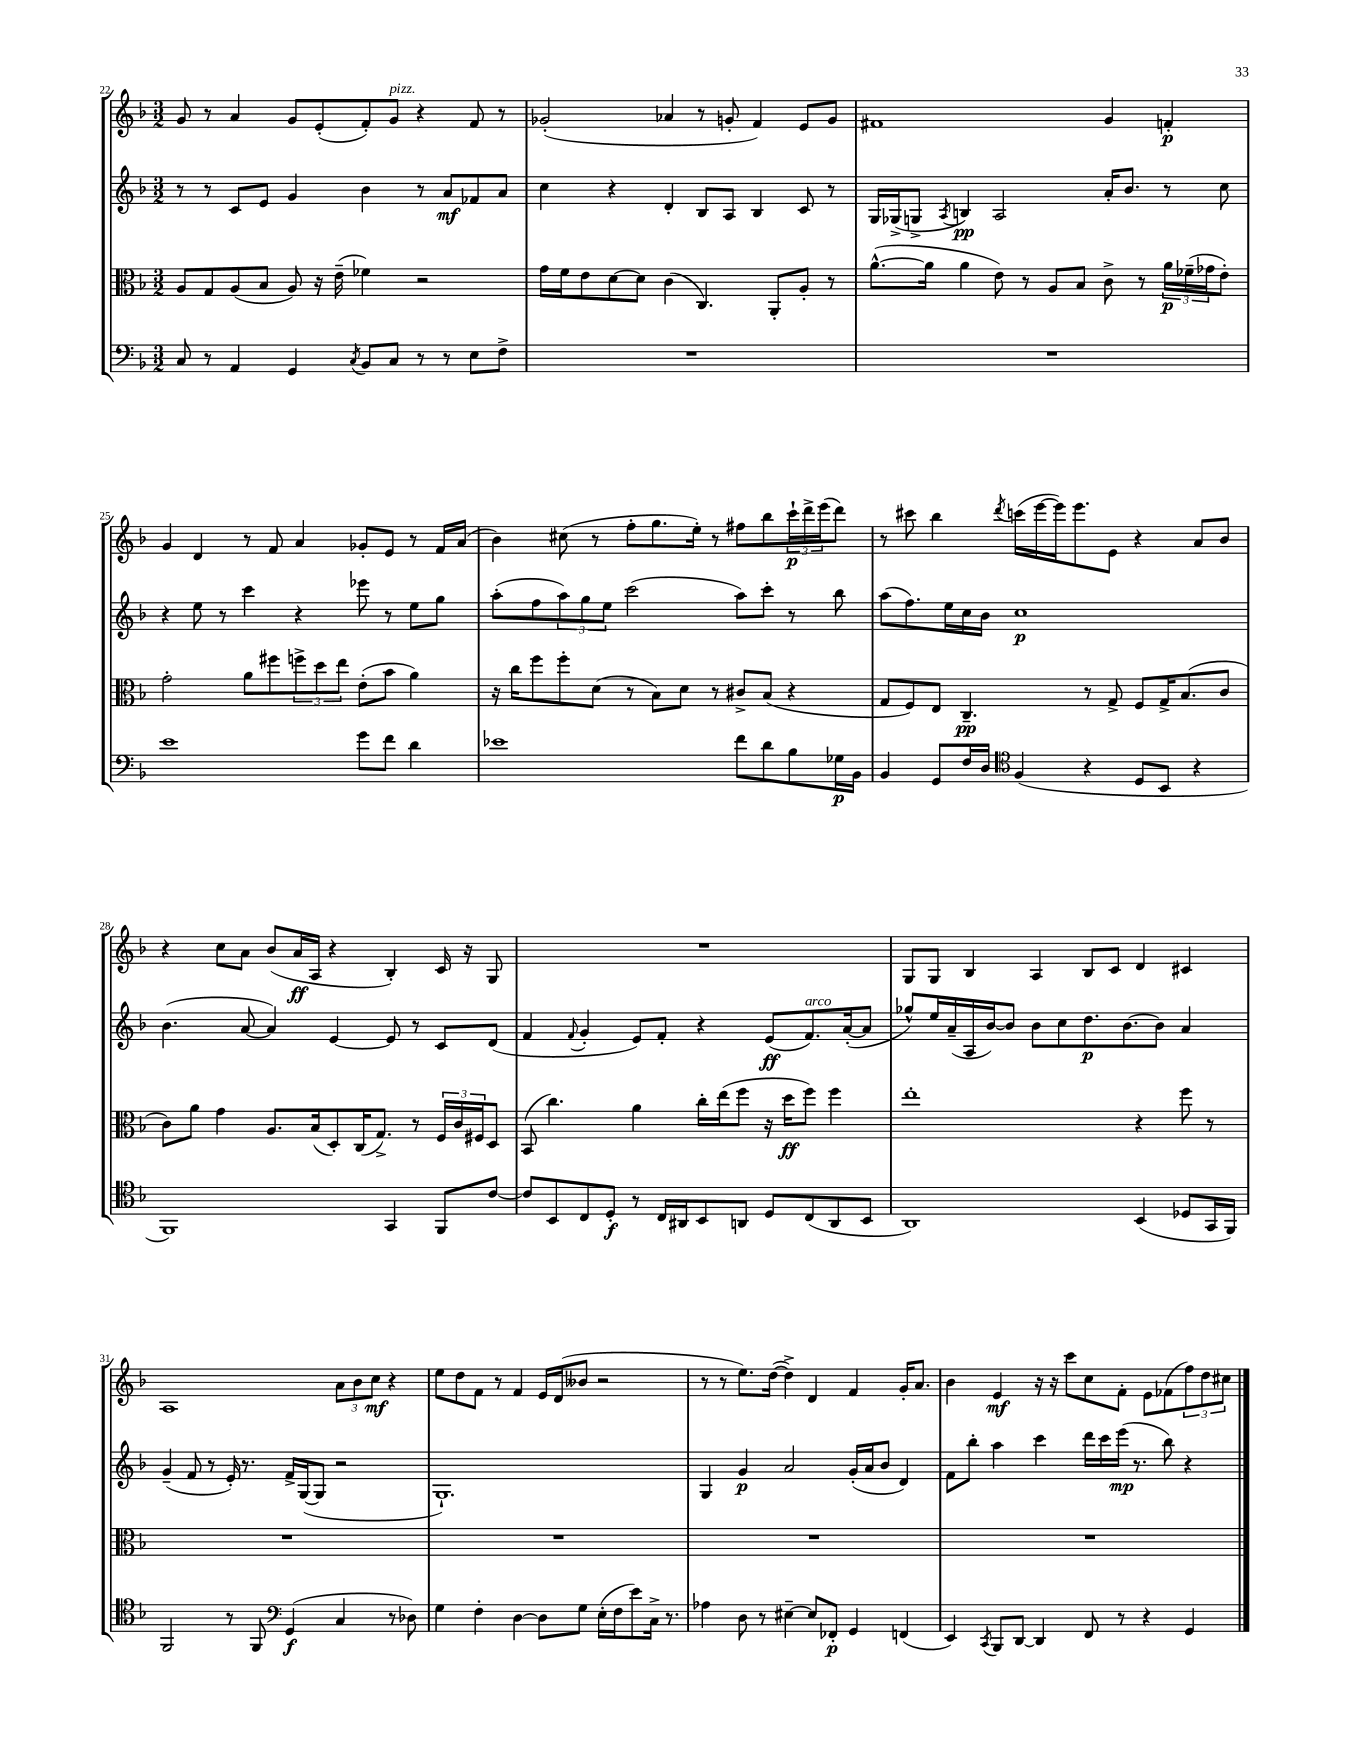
<<
\new StaffGroup <<
\new Staff = "s0" {
    \clef treble \key f \major \numericTimeSignature \time 3/2
    g'8 r8 a'4 g'8 e'8-.( f'8-.) g'8^\markup { \italic "pizz." } r4 f'8 r8 |
    ges'2-.( aes'4 r8 g'8-. f'4) e'8 g'8 |
    fis'1 g'4 f'4-.\p |
    g'4 d'4 r8 f'8 a'4 ges'8-. e'8 r8 f'16 a'16( |
    bes'4) cis''8( r8 f''8-. g''8. e''16-.) r8 fis''8 bes''8 \tuplet 3/2 { c'''16-!\p d'''16-> e'''16( } d'''8) |
    r8 cis'''8 bes''4 \acciaccatura { d'''8 } c'''16( e'''16~ e'''16) e'''8. e'8 r4 a'8 bes'8 |
    r4 c''8 a'8 bes'8( a'16\ff a16 r4 bes4-.) c'16 r16 g8 |
    R1. |
    g8 g8 bes4 a4 bes8 c'8 d'4 cis'4 |
    a1 \tuplet 3/2 { a'8 bes'8 c''8\mf } r4 |
    e''8 d''8 f'8 r8 f'4 e'16 d'16( beses'8 r2 |
    r8 r8 e''8.) d''16~( d''4->) d'4 f'4 g'16-. a'8. |
    bes'4 e'4\mf r16 r16 c'''8 c''8 f'8-. e'8 fes'8( \tuplet 3/2 { f''8) d''8 cis''8 } \bar "|." |
}
\new Staff = "s1" {
    \clef treble \key f \major \numericTimeSignature \time 3/2
    r8 r8 c'8 e'8 g'4 bes'4 r8 a'8\mf fes'8 a'8 |
    c''4 r4 d'4-. bes8 a8 bes4 c'8 r8 |
    g16 ges16->( g8-> \acciaccatura { a8 } b4\pp) a2 a'16-. bes'8. r8 c''8 |
    r4 e''8 r8 c'''4 r4 ees'''8 r8 e''8 g''8 |
    a''8-.( f''8 \tuplet 3/2 { a''8) g''8 e''8 } c'''2( a''8) c'''8-. r8 bes''8 |
    a''8( f''8.) e''16 c''16 bes'16 c''1\p |
    bes'4.( a'8~ a'4) e'4~ e'8 r8 c'8 d'8( |
    f'4 \appoggiatura { f'8 } g'4-. e'8) f'8-. r4 e'8\ff( f'8.^\markup { \italic "arco" }) a'16~-.( a'8 |
    ges''8-^) e''16 a'16--( a16 bes'16~) bes'8 bes'8 c''8 d''8.\p bes'8.~ bes'8 a'4 |
    g'4--( f'8 r8 e'16-.) r8. f'16-> g16~( g8 r2 |
    g1.-!) |
    g4 g'4\p a'2 g'16-.( a'16 bes'8 d'4) |
    f'8 bes''8-. a''4 c'''4 d'''16 c'''16 e'''16\mp( r8. bes''8) r4 \bar "|." |
}
\new Staff = "s2" {
    \clef alto \key f \major \numericTimeSignature \time 3/2
    a8 g8 a8( bes8 a8) r16 e'16--( fes'4) r2 |
    g'16 f'16 e'8 d'8~ d'8 c'4( c4.) a,8-. a8-. r8 |
    a'8.~-^( a'16 a'4 e'8) r8 a8 bes8 c'8-> r8 \tuplet 3/2 { a'16\p fes'16--( ges'16 } e'8-.) |
    g'2-. a'8 fis''8 \tuplet 3/2 { f''8-> d''8 e''8 } e'8-.( bes'8 a'4) |
    r16 c''16 f''8 f''8-. d'8( r8 bes8) d'8 r8 cis'8-> bes8( r4 |
    g8 f8) e8 c4.--\pp r8 g8-> f8 g16-> bes8.( c'8 |
    c'8) a'8 g'4 a8. bes16( d8-.) c16( g8.->) r8 \tuplet 3/2 { f16 c'16 fis16 } d8 |
    bes,8( c''4.) a'4 c''16-. e''16( f''8 r16 d''16\ff f''8) f''4 |
    e''1-. r4 f''8 r8 |
    R1. |
    R1. |
    R1. |
    R1. \bar "|." |
}
\new Staff = "s3" {
    \clef bass \key f \major \numericTimeSignature \time 3/2
    c8 r8 a,4 g,4 \acciaccatura { c8 } bes,8 c8 r8 r8 e8 f8-> |
    R1. |
    R1. |
    e'1 g'8 f'8 d'4 |
    ees'1 f'8 d'8 bes8 ges16\p bes,16 |
    bes,4 g,8 f16 d16 \clef tenor f4( r4 d8 bes,8 r4 |
    f,1) g,4 f,8 c'8~ |
    c'8 bes,8 c8 d8-.\f r8 c16 ais,16 bes,8 a,8 d8 c8( a,8 bes,8 |
    a,1) bes,4( des8 g,16 f,16) |
    f,2 r8 f,8 \clef bass g,4\f( c4 r8 des8) |
    g4 f4-. d4~ d8 g8 e16-.( f16 e'8) c16-> r8. |
    aes4 d8 r8 eis4~-- eis8 fes,8-.\p g,4 f,4( |
    e,4) \acciaccatura { c,8 } bes,,8 d,8~ d,4 f,8 r8 r4 g,4 \bar "|." |
}
>>
>>
\layout { \context { \Score currentBarNumber = #22 } }
